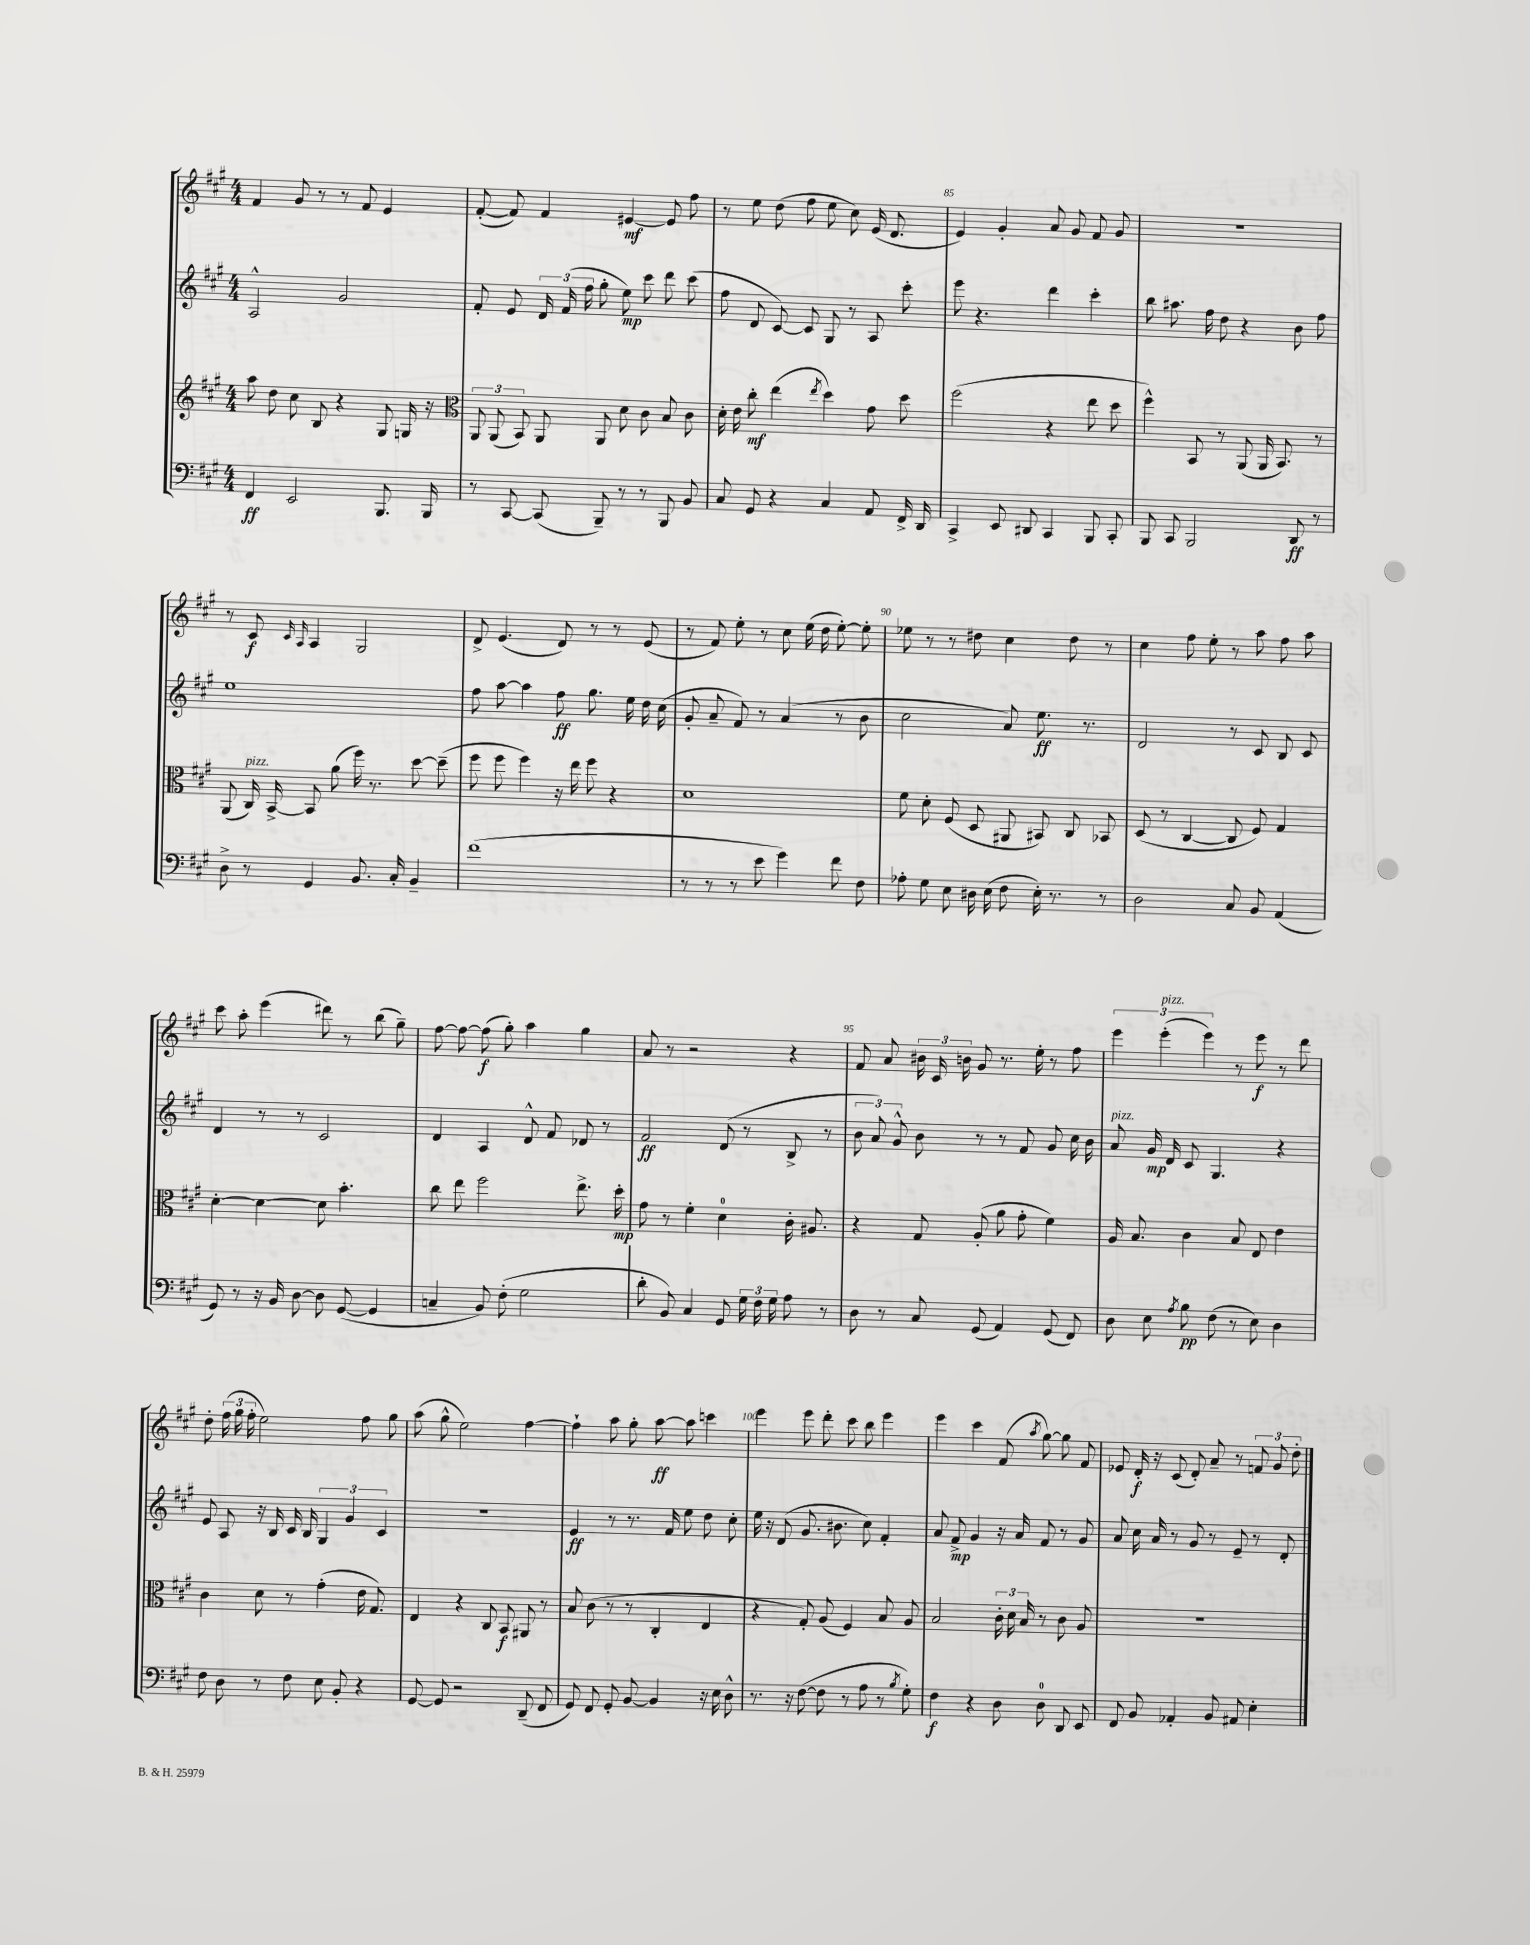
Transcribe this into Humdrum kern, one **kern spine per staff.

**kern	**dynam	**kern	**dynam	**kern	**dynam	**kern	**dynam
*part4	*part4	*part3	*part3	*part2	*part2	*part1	*part1
*staff4	*staff4	*staff3	*staff3	*staff2	*staff2	*staff1	*staff1
*clefF4	*	*clefG2	*	*clefG2	*	*clefG2	*
*k[f#c#g#]	*	*k[f#c#g#]	*	*k[f#c#g#]	*	*k[f#c#g#]	*
*M4/4	*	*M4/4	*	*M4/4	*	*M4/4	*
=82	=82	=82	=82	=82	=82	=82	=82
4FF#/	ff	8aa\	.	2A^^/	.	4f#/	.
.	.	8dd\	.	.	.	.	.
2EE/	.	8cc#\	.	.	.	8g#/	.
.	.	8B/	.	.	.	8r	.
.	.	4r	.	2g#/	.	8r	.
.	.	.	.	.	.	8f#/	.
8.BBB/	.	8G#/	.	.	.	4e/	.
.	.	16Gn/	.	.	.	.	.
16BBB/	.	16r	.	.	.	.	.
=83	=83	=83	=83	=83	=83	=83	=83
*	*	*clefC3	*	*	*	*	*
8r	.	12AA/	.	8f#'/	.	([8f#'/	.
.	.	(12AA/	.	.	.	.	.
[8CC#/	.	.	.	8e/	.	8f#/])	.
.	.	12BB/)	.	.	.	.	.
(8CC#/]	.	8AA/	.	24d/	.	4f#/	.
.	.	.	.	(24f#/	.	.	.
.	.	.	.	24ff#\	.	.	.
8BBB~/)	.	8AA/	.	8gg#'\	.	.	.
8r	.	8d\	.	8ee\)	mp	[4e#X/	mf
8r	.	8c#\	.	8ccc#\	.	.	.
8BBB/	.	8B/	.	8ddd\	.	8e#/]	.
8BB/	.	8c#\	.	(8ccc#\	.	8ff#\	.
=84	=84	=84	=84	=84	=84	=84	=84
8C#/	.	16d'\	.	8ff#\	.	8r	.
.	.	16e\	.	.	.	.	.
8GG#/	.	8cc#'\	mf	8d/	.	8ee\	.
4r	.	(4ee\	.	[8c#/)	.	(8dd\	.
.	.	.	.	8c#/]	.	8ff#\	.
.	.	8qee/	.	.	.	.	.
4C#/	.	4dd\)	.	8G#/	.	8ee\	.
.	.	.	.	8r	.	8cc#\)	.
8AA/	.	8g#\	.	8A/	.	(16e/	.
.	.	.	.	.	.	8.d/	.
16FF#^/	.	8dd\	.	8ccc#'\	.	.	.
16DD/	.	.	.	.	.	.	.
=85	=85	=85	=85	=85	=85	=85	=85
4CC#^/	.	(2ff#\	.	8eee\	.	4e/)	.
.	.	.	.	4.r	.	.	.
8EE/	.	.	.	.	.	4g#'/	.
8DD#X/	.	.	.	.	.	.	.
4CC#/	.	4r	.	4ddd\	.	8a/	.
.	.	.	.	.	.	8g#/	.
8BBB/	.	8ee\	.	4ccc#'\	.	8f#/	.
8CC#'/	.	8dd\	.	.	.	8g#/	.
=86	=86	=86	=86	=86	=86	=86	=86
8BBB/	.	4ff#^^\)	.	8bb\	.	1r	.
8CC#/	.	.	.	8.aa#X\	.	.	.
2BBB/	.	8BB/	.	.	.	.	.
.	.	.	.	16ff#\	.	.	.
.	.	8r	.	8dd\	.	.	.
.	.	(8AA/	.	4r	.	.	.
.	.	16AA/	.	.	.	.	.
.	.	8.BB/)	.	.	.	.	.
8DD/	ff	.	.	8b\	.	.	.
8r	.	8r	.	8ff#\	.	.	.
!!LO:LB:g=z
=87	=87	=87	=87	=87	=87	=87	=87
8D^\	.	(8AA/	.	1ee	.	8r	.
!	!	!LO:TX:a:i:t=pizz.	!	!	!	!	!
8r	.	16C#/)	.	.	.	8c#/	f
.	.	[16BB^/	.	.	.	.	.
.	.	.	.	.	.	16qqc#/	.
.	.	.	.	.	.	16qqA/	.
4GG#/	.	8BB/]	.	.	.	4A/	.
.	.	(8a\	.	.	.	.	.
8.BB/	.	16ff#\)	.	.	.	2G#/	.
.	.	8.r	.	.	.	.	.
16C#'/	.	.	.	.	.	.	.
4BB~/	.	[8dd\	.	.	.	.	.
.	.	(8dd~\]	.	.	.	.	.
=88	=88	=88	=88	=88	=88	=88	=88
(1f#	.	8ff#\	.	8ff#\	.	8d^/	.
.	.	8ff#\	.	[8aa\	.	(4.e/	.
.	.	4ff#\)	.	4aa\]	.	.	.
.	.	16r	.	8ff#\	ff	8d/)	.
.	.	16ee\	.	.	.	.	.
.	.	8ff#\	.	8.gg#\	.	8r	.
.	.	4r	.	.	.	8r	.
.	.	.	.	16ee\	.	.	.
.	.	.	.	16dd\	.	(8e/	.
.	.	.	.	(16cc#\	.	.	.
=89	=89	=89	=89	=89	=89	=89	=89
8r	.	1d	.	8g#'/	.	8r	.
8r	.	.	.	8a~/	.	8f#/)	.
8r	.	.	.	8f#/)	.	8ee'\	.
8e\	.	.	.	8r	.	8r	.
4g#\)	.	.	.	(4a/	.	8cc#\	.
.	.	.	.	.	.	(16ee\	.
.	.	.	.	.	.	16dd\	.
8f#\	.	.	.	8r	.	[8ee'\)	.
8F#\	.	.	.	8b\	.	8ee'\]	.
=90	=90	=90	=90	=90	=90	=90	=90
8A-X'\	.	8f#\	.	2cc#\	.	8ee-X\	.
8G#\	.	8d'\	.	.	.	8r	.
8E\	.	(8F#/	.	.	.	8r	.
16D#X\	.	8D/	.	.	.	8dd#X\	.
(16E\	.	.	.	.	.	.	.
8F#\	.	8AA#X/	.	8a/)	.	4cc#\	.
16E'\)	.	8BB#X/)	.	8.ee\	ff	.	.
8.r	.	.	.	.	.	.	.
.	.	8C#/	.	.	.	8dd#\	.
.	.	.	.	8.r	.	.	.
8r	.	8BB-X/	.	.	.	8r	.
=91	=91	=91	=91	=91	=91	=91	=91
2D\	.	(8D/	.	2d/	.	4cc#\	.
.	.	8r	.	.	.	.	.
.	.	[4C#/	.	.	.	8ff#\	.
.	.	.	.	.	.	8ee'\	.
8C#/	.	8C#/]	.	8r	.	8r	.
8BB/	.	8F#/)	.	8c#/	.	8aa\	.
(4AA/	.	4G#/	.	8B/	.	8ff#\	.
.	.	.	.	8c#/	.	8aa\	.
!!LO:LB:g=z
=92	=92	=92	=92	=92	=92	=92	=92
8GG#/)	.	[4d'\	.	4d/	.	8ccc#\	.
8r	.	.	.	.	.	8aa'\	.
16r	.	4d\_	.	8r	.	(4eee\	.
16BB/	.	.	.	.	.	.	.
[8D\	.	.	.	8r	.	.	.
8D\]	.	8d\]	.	2c#/	.	8ddd#X\)	.
([8GG#/	.	4.b'\	.	.	.	8r	.
4GG#/]	.	.	.	.	.	(8bb\	.
.	.	.	.	.	.	8gg#~\)	.
=93	=93	=93	=93	=93	=93	=93	=93
4Cn~/	.	8cc#\	.	4d/	.	[8ff#\	.
.	.	8ee\	.	.	.	8ff#\_	.
8BB/)	.	2ff#\	.	4A/	.	(8ff#\]	f
(8F#'\	.	.	.	.	.	8gg#'\)	.
2G#\	.	.	.	8d^^/	.	4aa\	.
.	.	.	.	8f#/	.	.	.
.	.	8.ee^\	.	8d-X/	.	4gg#\	.
.	.	.	.	8r	.	.	.
.	.	16dd'\	mp	.	.	.	.
=94	=94	=94	=94	=94	=94	=94	=94
8d'\	.	8g#\	.	2f#/	ff	8a/	.
8BB/)	.	8r	.	.	.	8r	.
4C#/	.	4f#'\	.	.	.	2r	.
8GG#/	.	4d\	.	(8d/	.	.	.
24G#\	.	.	.	8r	.	.	.
24F#\	.	.	.	.	.	.	.
24G#\	.	.	.	.	.	.	.
8A\	.	16c#'\	.	8B^/	.	4r	.
.	.	8.A#X/	.	.	.	.	.
8r	.	.	.	8r	.	.	.
=95	=95	=95	=95	=95	=95	=95	=95
8D\	.	4r	.	12b\	.	8f#/	.
.	.	.	.	12a/)	.	.	.
8r	.	.	.	.	.	8a/	.
.	.	.	.	12g#^^/	.	.	.
8C#/	.	8G#/	.	8b\	.	24b#X\	.
.	.	.	.	.	.	24c#/	.
.	.	.	.	.	.	24bn\	.
(8GG#/	.	(8A'/	.	8r	.	8g#/	.
4AA/)	.	8a\	.	8r	.	8.r	.
.	.	8g#'\	.	8f#/	.	.	.
.	.	.	.	.	.	16ee'\	.
(8GG#/	.	4f#\)	.	8g#/	.	8r	.
8FF#/)	.	.	.	16cc#\	.	8ff#\	.
.	.	.	.	16b\	.	.	.
=96	=96	=96	=96	=96	=96	=96	=96
!	!	!	!	!LO:TX:a:i:t=pizz.	!	!	!
8D\	.	16A/	.	8a/	.	6eee\	.
.	.	8.B/	.	.	.	.	.
8E\	.	.	.	16g#/	mp	.	.
!	!	!	!	!	!	!LO:TX:a:i:t=pizz.	!
.	.	.	.	.	.	(6eee'\	.
.	.	.	.	16d/	.	.	.
8qA/	.	.	.	.	.	.	.
8B\	pp	4c#\	.	8c#/	.	.	.
.	.	.	.	.	.	6eee\)	.
(8F#\	.	.	.	4.G#/	.	.	.
8r	.	8B/	.	.	.	8r	.
8E\)	.	8E/	.	.	.	8eee\	f
4D\	.	4e\	.	4r	.	8r	.
.	.	.	.	.	.	8ddd\	.
!!LO:LB:g=z
=97	=97	=97	=97	=97	=97	=97	=97
8F#\	.	4c#\	.	8e/	.	8dd'\	.
8D\	.	.	.	8A/	.	(24ff#\	.
.	.	.	.	.	.	24gg#\	.
.	.	.	.	.	.	24ff#'\	.
8r	.	8d\	.	16r	.	2ee\)	.
.	.	.	.	16B/	.	.	.
8F#\	.	8r	.	16c#/	.	.	.
.	.	.	.	16B/	.	.	.
8E\	.	(4g#'\	.	6G#/	.	.	.
8BB'/	.	.	.	.	.	.	.
.	.	.	.	6g#/	.	.	.
4r	.	16e\	.	.	.	8ff#\	.
.	.	8.G#/)	.	.	.	.	.
.	.	.	.	6c#/	.	.	.
.	.	.	.	.	.	8gg#\	.
=98	=98	=98	=98	=98	=98	=98	=98
[8GG#/	.	4E/	.	1r	.	(8aa\	.
8GG#/]	.	.	.	.	.	8gg#^^\	.
2r	.	4r	.	.	.	2ee\)	.
.	.	8C#/	.	.	.	.	.
.	.	8BB/	f	.	.	.	.
(8DD~/	.	8AA#X/	.	.	.	[4ff#\	.
8FF#/	.	8r	.	.	.	.	.
=99	=99	=99	=99	=99	=99	=99	=99
8GG#/)	.	8B/	.	4e/	ff	4ff#`\]	.
8FF#/	.	(8c#\	.	.	.	.	.
8GG#'/	.	8r	.	8r	.	8aa\	.
[8BB/	.	8r	.	8.r	.	8gg#'\	.
4BB/]	.	4C#'/	.	.	.	[8aa\	ff
.	.	.	.	16f#/	.	.	.
.	.	.	.	8ee\	.	8aa\]	.
16r	.	4E/	.	8dd\	.	4cccn\	.
16E\	.	.	.	.	.	.	.
8D^^\	.	.	.	8cc#'\	.	.	.
=100	=100	=100	=100	=100	=100	=100	=100
8.r	.	4r	.	16ee\	.	4eee\	.
.	.	.	.	16r	.	.	.
.	.	.	.	(8d/	.	.	.
16r	.	.	.	.	.	.	.
([8F#\	.	8G#'/)	.	8.g#/	.	8eee\	.
8F#\]	.	(8A/	.	.	.	8ddd'\	.
.	.	.	.	8.b#X\	.	.	.
8r	.	4F#/)	.	.	.	8ccc#\	.
8A\	.	.	.	8cc#\)	.	8bb\	.
8r	.	8B/	.	4f#'/	.	4eee\	.
8qB/	.	.	.	.	.	.	.
8G#'\)	.	8A/	.	.	.	.	.
=101	=101	=101	=101	=101	=101	=101	=101
4F#\	f	2B/	.	8a/	.	4eee\	.
.	.	.	.	8f#^/	mp	.	.
4r	.	.	.	4g#/	.	4ccc#\	.
8D\	.	24c#'\	.	16r	.	(8f#/	.
.	.	24d\	.	.	.	.	.
.	.	.	.	16a/	.	.	.
.	.	24B/	.	.	.	.	.
.	.	.	.	.	.	8qaa/	.
8D\	.	8r	.	8f#/	.	[8gg#\)	.
8DD/	.	8c#\	.	8r	.	8gg#\]	.
8EE/	.	8A/	.	8g#/	.	8f#/	.
=102	=102	=102	=102	=102	=102	=102	=102
8FF#/	.	1r	.	8a/	.	8e-X/	.
8BB/	.	.	.	16cc#\	.	16d'/	f
.	.	.	.	16a/	.	16r	.
4AA-X'/	.	.	.	8r	.	(8c#/	.
.	.	.	.	8g#/	.	8d'/)	.
8BB/	.	.	.	8r	.	8a~/	.
8AA#X/	.	.	.	8e~/	.	8r	.
4E'\	.	.	.	8r	.	12fn/	.
.	.	.	.	.	.	12g#/	.
.	.	.	.	8d'/	.	.	.
.	.	.	.	.	.	12dd'\	.
==	==	==	==	==	==	==	==
*-	*-	*-	*-	*-	*-	*-	*-
